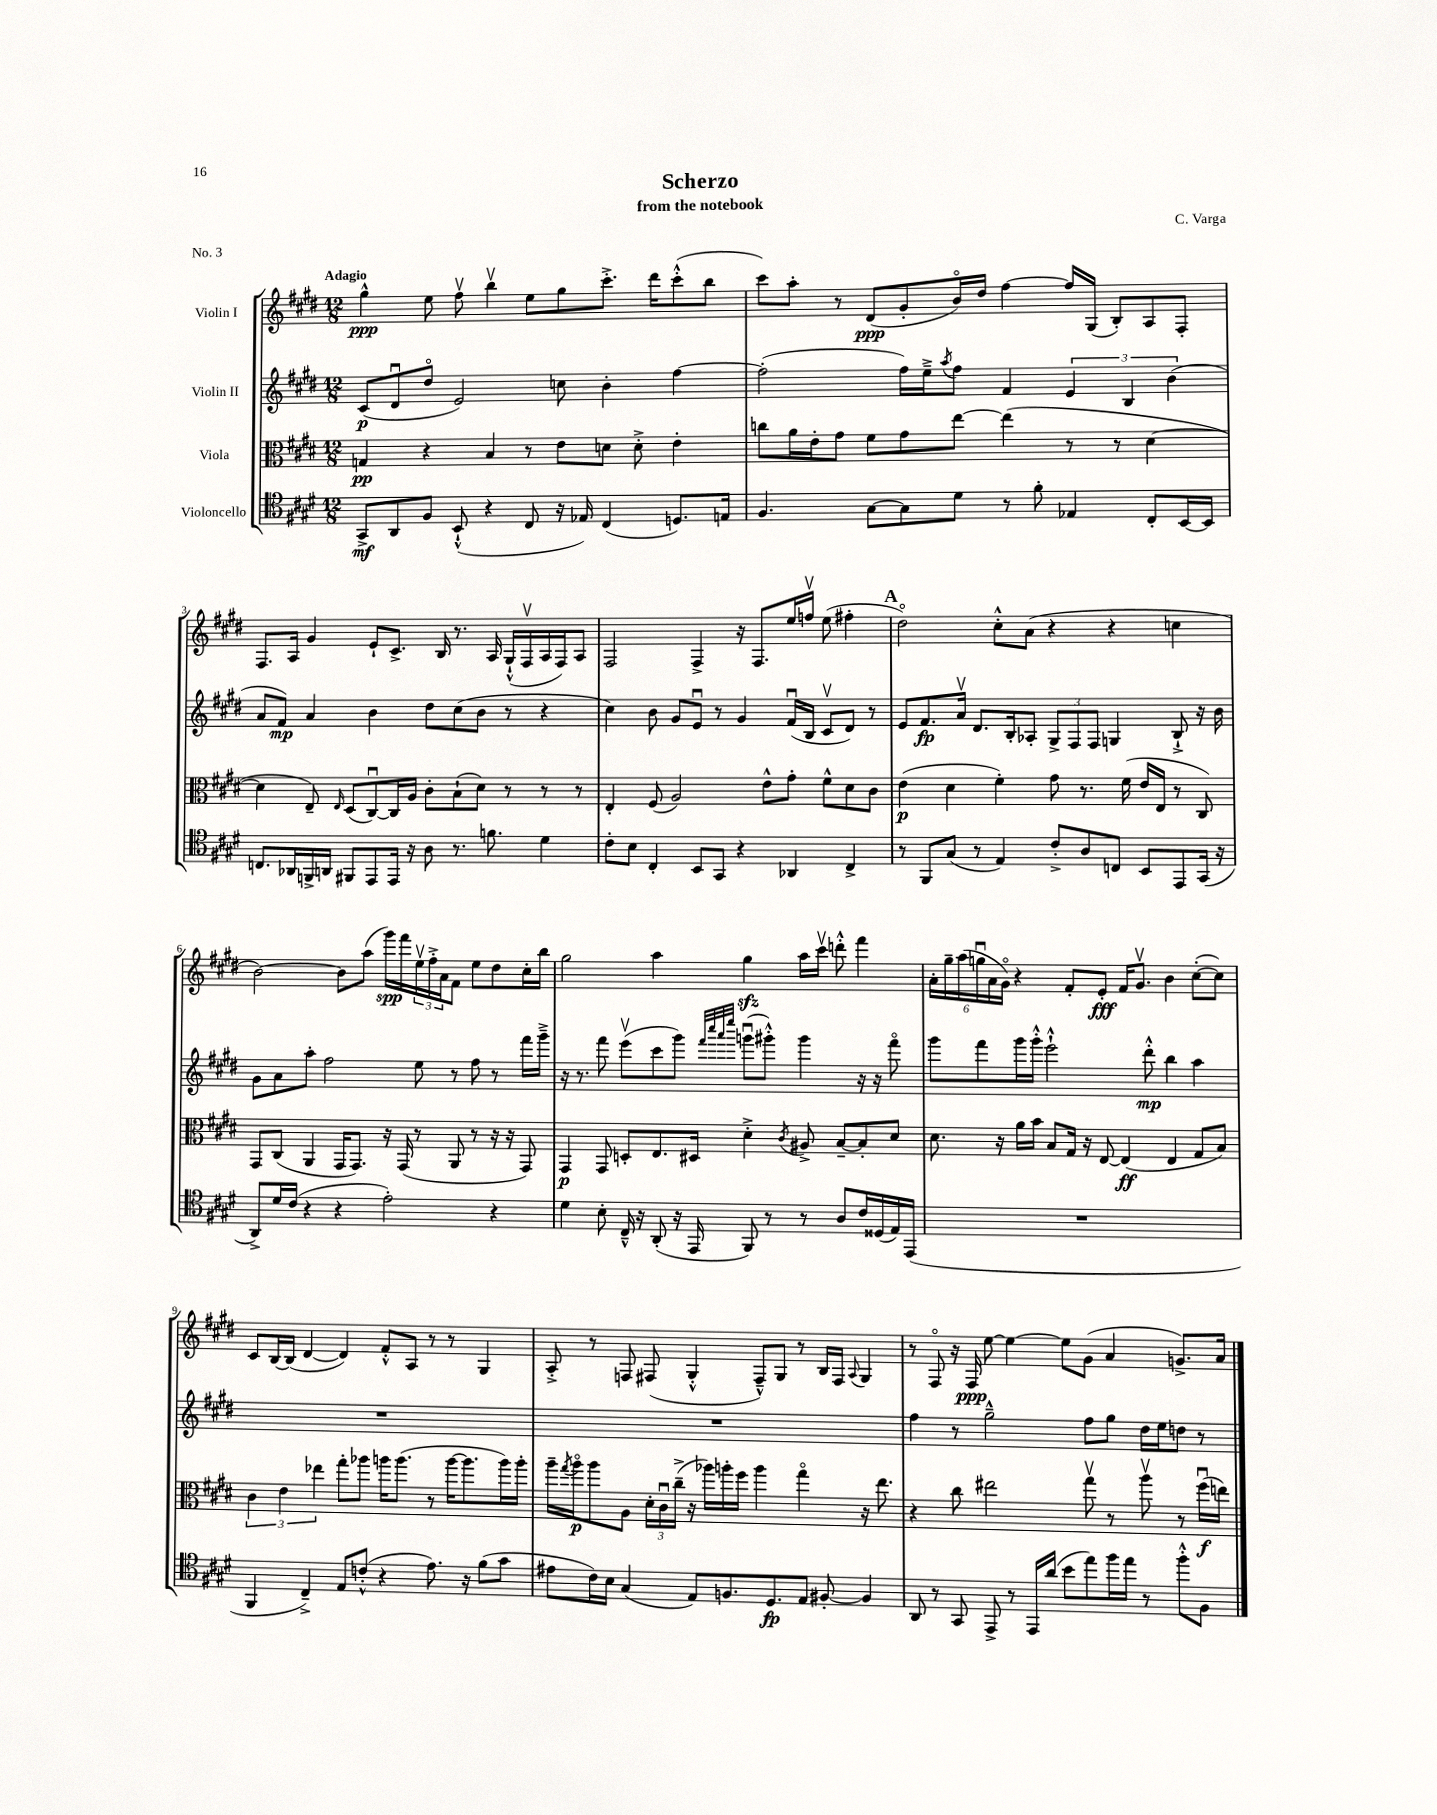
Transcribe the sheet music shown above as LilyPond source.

\header { title = "Scherzo" composer = "C. Varga" subtitle = "from the notebook" piece = "No. 3" }
<<
\new StaffGroup <<
\new Staff = "s0" \with { instrumentName = "Violin I" } {
    \clef treble \key e \major \numericTimeSignature \time 12/8 \tempo "Adagio"
    gis''4-^\ppp e''8 fis''8\upbow b''4\upbow e''8 gis''8 cis'''8.-.-> dis'''16 cis'''8-.-^( b''8 |
    cis'''8) a''8-. r8 dis'8\ppp( gis'8-. b'16\flageolet) dis''16 fis''4~ fis''16 gis16( b8-.) a8 fis8-. |
    fis8. a16 gis'4 e'8-! cis'8.-> b16 r8. a16 gis16-!-^( fis16\upbow a16 fis16) a8 |
    fis2 fis4-> r16 fis8. e''16 f''16\upbow e''8( fis''4-. |
    \mark \markup { \bold "A" } dis''2\flageolet) cis''8-.-^ a'8( r4 r4 c''4 |
    b'2~) b'8 a''8( gis'''16\spp) fis'''16 \tuplet 3/2 { e''16\upbow fis''16-.-> a'16 } fis'8 e''8 dis''8 cis''16-. b''16 |
    gis''2 a''4 gis''4\sfz a''16 cis'''16\upbow d'''8-.-^ fis'''4 |
    \tuplet 6/4 { a'16-. gis''16-- a''16( g''16\downbow a'16 gis'16\flageolet) } r4 fis'8-. e'8-.\fff fis'16 gis'8.\upbow b'4 cis''8~-.( cis''8) |
    cis'8 b16~ b16( dis'4~ dis'4) fis'8-.-^ a8 r8 r8 gis4 |
    a8-.-> r8 f8 fis8( gis4-.-^ fis8---^) gis8 r8 b16 fis16 \appoggiatura { a8 } gis4 |
    r8 fis8\flageolet r16 fis16\ppp e''8~ e''4~ e''8 gis'8( a'4 g'8.->) a'16 \bar "|." |
}
\new Staff = "s1" \with { instrumentName = "Violin II" } {
    \clef treble \key e \major \numericTimeSignature \time 12/8
    cis'8\p( dis'8\downbow dis''8\flageolet e'2) c''8 b'4-. fis''4~ |
    fis''2-.( fis''16) e''16---> \acciaccatura { a''8 } fis''8 fis'4 \tuplet 3/2 { e'4 b4 b'4( } |
    a'8 fis'8\mp) a'4 b'4 dis''8 cis''8( b'8 r8 r4 |
    cis''4) b'8 gis'8 e'8\downbow r8 gis'4 fis'16\downbow( b16 cis'8\upbow dis'8) r8 |
    \mark \markup { \bold "A" } e'8 fis'8.\fp a'16\upbow dis'8. b16-. aes8-. \tuplet 3/2 { gis8-> fis8 fis8 } g4 b8-!-> r16 b'16 |
    gis'8 a'8 a''8-. fis''2 e''8 r8 fis''8 r8 fis'''16 gis'''16---> |
    r16 r8. fis'''8 e'''8\upbow( cis'''8 gis'''8) \grace { fis'''32 cis''''32 a'''32 e''''32 } g'''8\downbow( gis'''8-.-^) gis'''4 r16 r16 fis'''8\flageolet |
    gis'''8 fis'''8 gis'''16 gis'''16-.-^ e'''2-!-^ dis'''8-.-^\mp b''4 a''4 |
    R1. |
    R1. |
    fis''4 r8 gis''2---^ fis''8 gis''8 dis''16 e''16 d''8 r8 \bar "|." |
}
\new Staff = "s2" \with { instrumentName = "Viola" } {
    \clef alto \key e \major \numericTimeSignature \time 12/8
    g4\pp r4 b4 r8 e'8 d'8 d'8-.-> e'4-. |
    c''8 a'16 e'16-. gis'8 fis'8 gis'8 e''8~ e''4( r8 r8 dis'4~ |
    dis'4 e8--) \grace { e16 } dis8( cis8~\downbow) cis16 a16 cis'8-. b8-!( dis'8) r8 r8 r8 |
    e4-. fis8( a2) e'8-^ gis'8-. fis'8-^ dis'8 cis'8 |
    \mark \markup { \bold "A" } e'4\p( dis'4 fis'4-.) gis'8 r8. fis'16( e'16 e16 r8 cis8) |
    gis,8 cis8( a,4 gis,16 gis,8.) r16 gis,16( r8 a,8 r8 r16 r16 gis,8) |
    gis,4\p gis,8 d8-. e8. dis16 dis'4-.-> \acciaccatura { cis'8 } ais8-> b8~-- b8-. dis'8 |
    dis'8. r16 a'16 b'16 b8 gis16 r16 e8~ e4\ff( e4 gis8 b8) |
    \tuplet 3/2 { cis'4 e'4 ees''4 } gis''8-. aes''8 a''16 a''8.( r8 a''16~ a''8. a''16) a''16-. |
    a''16-- \acciaccatura { gis''8 } a''16\flageolet\p a''8 a8 \tuplet 3/2 { dis'16-. cis'16\downbow cis''16--->( } r16 aes''16) a''16-. fis''16 a''4 gis''4\flageolet r16 e''8. |
    r4 cis''8 eis''2 gis''8\upbow r8 a''8\upbow r8 fis''16\downbow\f( e''16) \bar "|." |
}
\new Staff = "s3" \with { instrumentName = "Violoncello" } {
    \clef tenor \key e \major \numericTimeSignature \time 12/8
    gis,8->\mf a,8 fis8 b,8-!-^( r4 cis8 r16 ees16) cis4( d8.) e16 |
    fis4. gis8~ gis8 dis'8 r8 fis'8-. ees4 cis8-. b,16~ b,16 |
    c8. aes,16 f,16-> a,16 fis,8 e,8 e,16 r16 a8 r8. f'8. dis'4 |
    cis'8-. b8 cis4-. b,8 gis,8 r4 aes,4 cis4-> |
    \mark \markup { \bold "A" } r8 fis,8 gis8( r8 e4) cis'8-.-> a8 c8 b,8 e,8 gis,16( r16 |
    a,8->) dis'16 cis'16( r4 r4 e'2-.) r4 |
    dis'4 b8-. cis16---^ r16 a,8-.( r16 e,16 fis,8) r8 r8 a8 cis'16 disis16( e16) e,16( |
    R1. |
    fis,4 cis4--->) e8 c'8-.-^( r4 e'8.) r16 fis'8( gis'8 |
    eis'8 cis'16) b16 gis4( e8) f8. dis8.\fp e8 fis8~-. fis4 |
    a,8 r8 gis,8 e,8-> r8 e,16 a'16( b'8 e''8) fis''16 e''16 r8 fis''8-.-^ fis8 \bar "|." |
}
>>
>>
